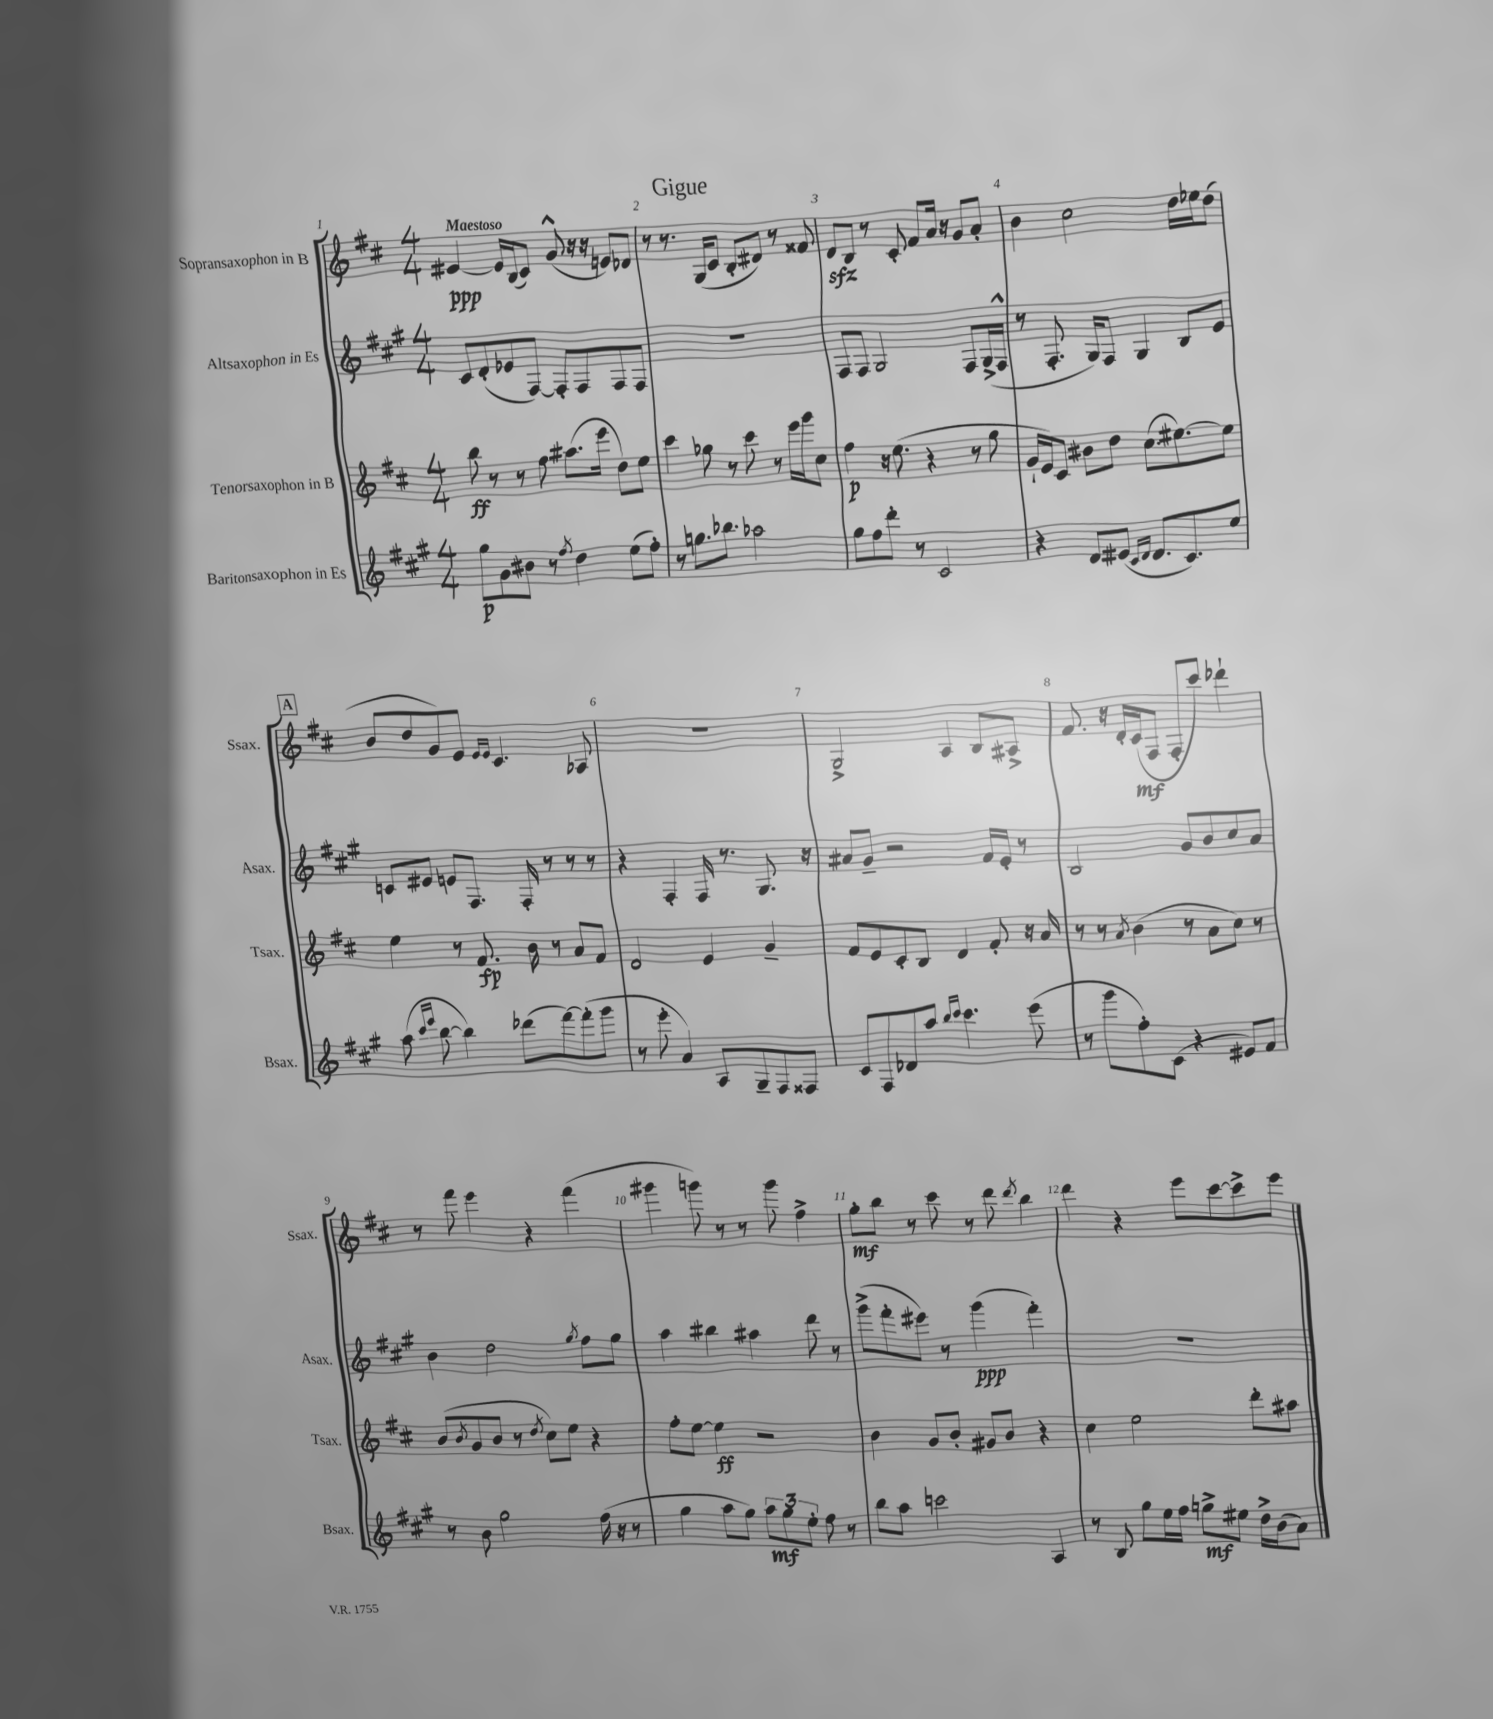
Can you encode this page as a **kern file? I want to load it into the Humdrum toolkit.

**kern	**kern	**kern	**kern
*staff4	*staff3	*staff2	*staff1
*clefG2	*clefG2	*clefG2	*clefG2
*k[f#c#g#]	*k[f#c#]	*k[f#c#g#]	*k[f#c#]
*M4/4	*M4/4	*M4/4	*M4/4
8gg#	8bb	8c#	[4e#
8g#	8r	(8d'	.
8b#	8r	8e-	16e#]
.	.	.	(16B
8r	8ff#	[8F#)	8c#)
8qff#	.	.	.
4dd	(8.aa#	8F#']	(8g^^
.	.	8F#	16r
.	16eee	.	16r
(8ee	8dd)	8F#	8e)
8ff#')	8ee	8F#	8d-
=	=	=	=
8r	4ccc#	1r	8r
8.gg	.	.	8.r
.	8gg-	.	.
8.bb-	.	.	(16G
.	8r	.	8c#
2aa-	8ccc#	.	8B'
.	8r	.	8d#)
.	16eee	.	8r
.	16ggg	.	.
.	8cc#	.	8f##
=	=	=	=
8gg#	4ff#	8F#	8d
8ff#	.	8F#	8B
8ddd'	16r	2G#	8r
.	(8.ee	.	.
8r	.	.	8c#'
2c#	4r	.	8f#
.	.	.	16a
.	.	.	16r
.	8r	8F#	8g
.	8gg	(16G#^	8a'
.	.	16F#^^	.
=	=	=	=
4r	16g`	8r	4b
.	16e)	.	.
.	8c#	8.F#'	.
8d	8b#	.	2cc#
.	.	16G#)	.
(8e#	8dd	8F#	.
16qqc#	.	.	.
16qqd	.	.	.
8.d	(8.cc#	4G#	.
8.c#)	[8.ee#)	.	.
.	.	8B	16dd
.	.	.	16ee-
8ee	8ee#]	8e	(8dd
=	=	=	=
(8aa	4ee	8c	8b
16qqccc#	.	.	.
16qqeee	.	.	.
[8bb	.	8e#	8dd
4bb])	8r	8e	8g)
.	8.f#	8.F#	8e
.	.	.	16qqe
.	.	.	16qqe
(8ddd-	.	.	4.c#
.	16b	16F#'	.
[8fff#)	8r	8r	.
(8fff#']	8a	8r	.
8ggg#	8f#	8r	8A-
=	=	=	=
8r	2d	4r	1r
8eee'	.	.	.
4a)	.	4F#'	.
8A	4e	16F#	.
.	.	8.r	.
8G#~	.	.	.
8F#	4g~	8.G#	.
8F##	.	.	.
.	.	16r	.
=	=	=	=
8c#	8f#	8a#	2G^
8F#	8e	8g#~	.
8d-	8c#'	2r	.
8aa	8B	.	.
16qqbb	.	.	.
16qqccc#	.	.	.
4.ccc#	4d	.	4A
.	8f#'	16f#	8B
.	.	16e'	.
(8eee	16r	8r	8A#^
.	16a	.	.
=	=	=	=
8r	8r	2B	8.f#
8ggg#	8r	.	.
.	.	.	16r
.	8qa	.	.
8ff#')	(4b	.	16d'
.	.	.	(16c#
(8c#	.	.	8F#
4r	8r	8g#	8F#'
.	8a	8b	8ccc#)
8e#)	8cc#)	8cc#	4ddd-`
8f#	8r	8a	.
=	=	=	=
8r	(8b	4b	8r
.	8qb	.	.
8b	8g	.	8fff#
2gg#	8b	2dd	4eee
.	8r	.	.
.	8qdd	.	.
.	8cc#)	.	4r
.	8ee	.	.
.	.	8qgg#	.
(16ff#	4r	8ff#	(4fff#
16r	.	.	.
8r	.	8gg#	.
=	=	=	=
4gg#	8ff#'	4aa	4ggg#
.	[8ee	.	.
8aa	4ee]	4bb#	8ggg)
8gg#)	.	.	8r
12aa	2r	4aa#	8r
12gg#	.	.	.
.	.	.	8ggg
12ee'	.	.	.
8ff#	.	8ddd	4ff#^
8r	.	8r	.
=	=	=	=
8bb	4b	(8ggg#^	8gg'
8aa	.	8fff#'	8bb
2ccc	8g	8eee#)	8r
.	8b'	8r	8ccc#
.	8g#	(4ggg#	8r
.	8b	.	8ddd
.	.	.	8qddd
4A	4r	4fff#')	4bb
=	=	=	=
8r	4cc#	1r	4ddd
8B	.	.	.
8gg#	2ee	.	4r
16ee	.	.	.
16ff#	.	.	.
8gg^	.	.	8eee
8ee#	.	.	[8ccc#
16dd^	8ddd'	.	8ccc#^]
(16b	.	.	.
8a)	8aa#	.	8eee
==	==	==	==
*-	*-	*-	*-
